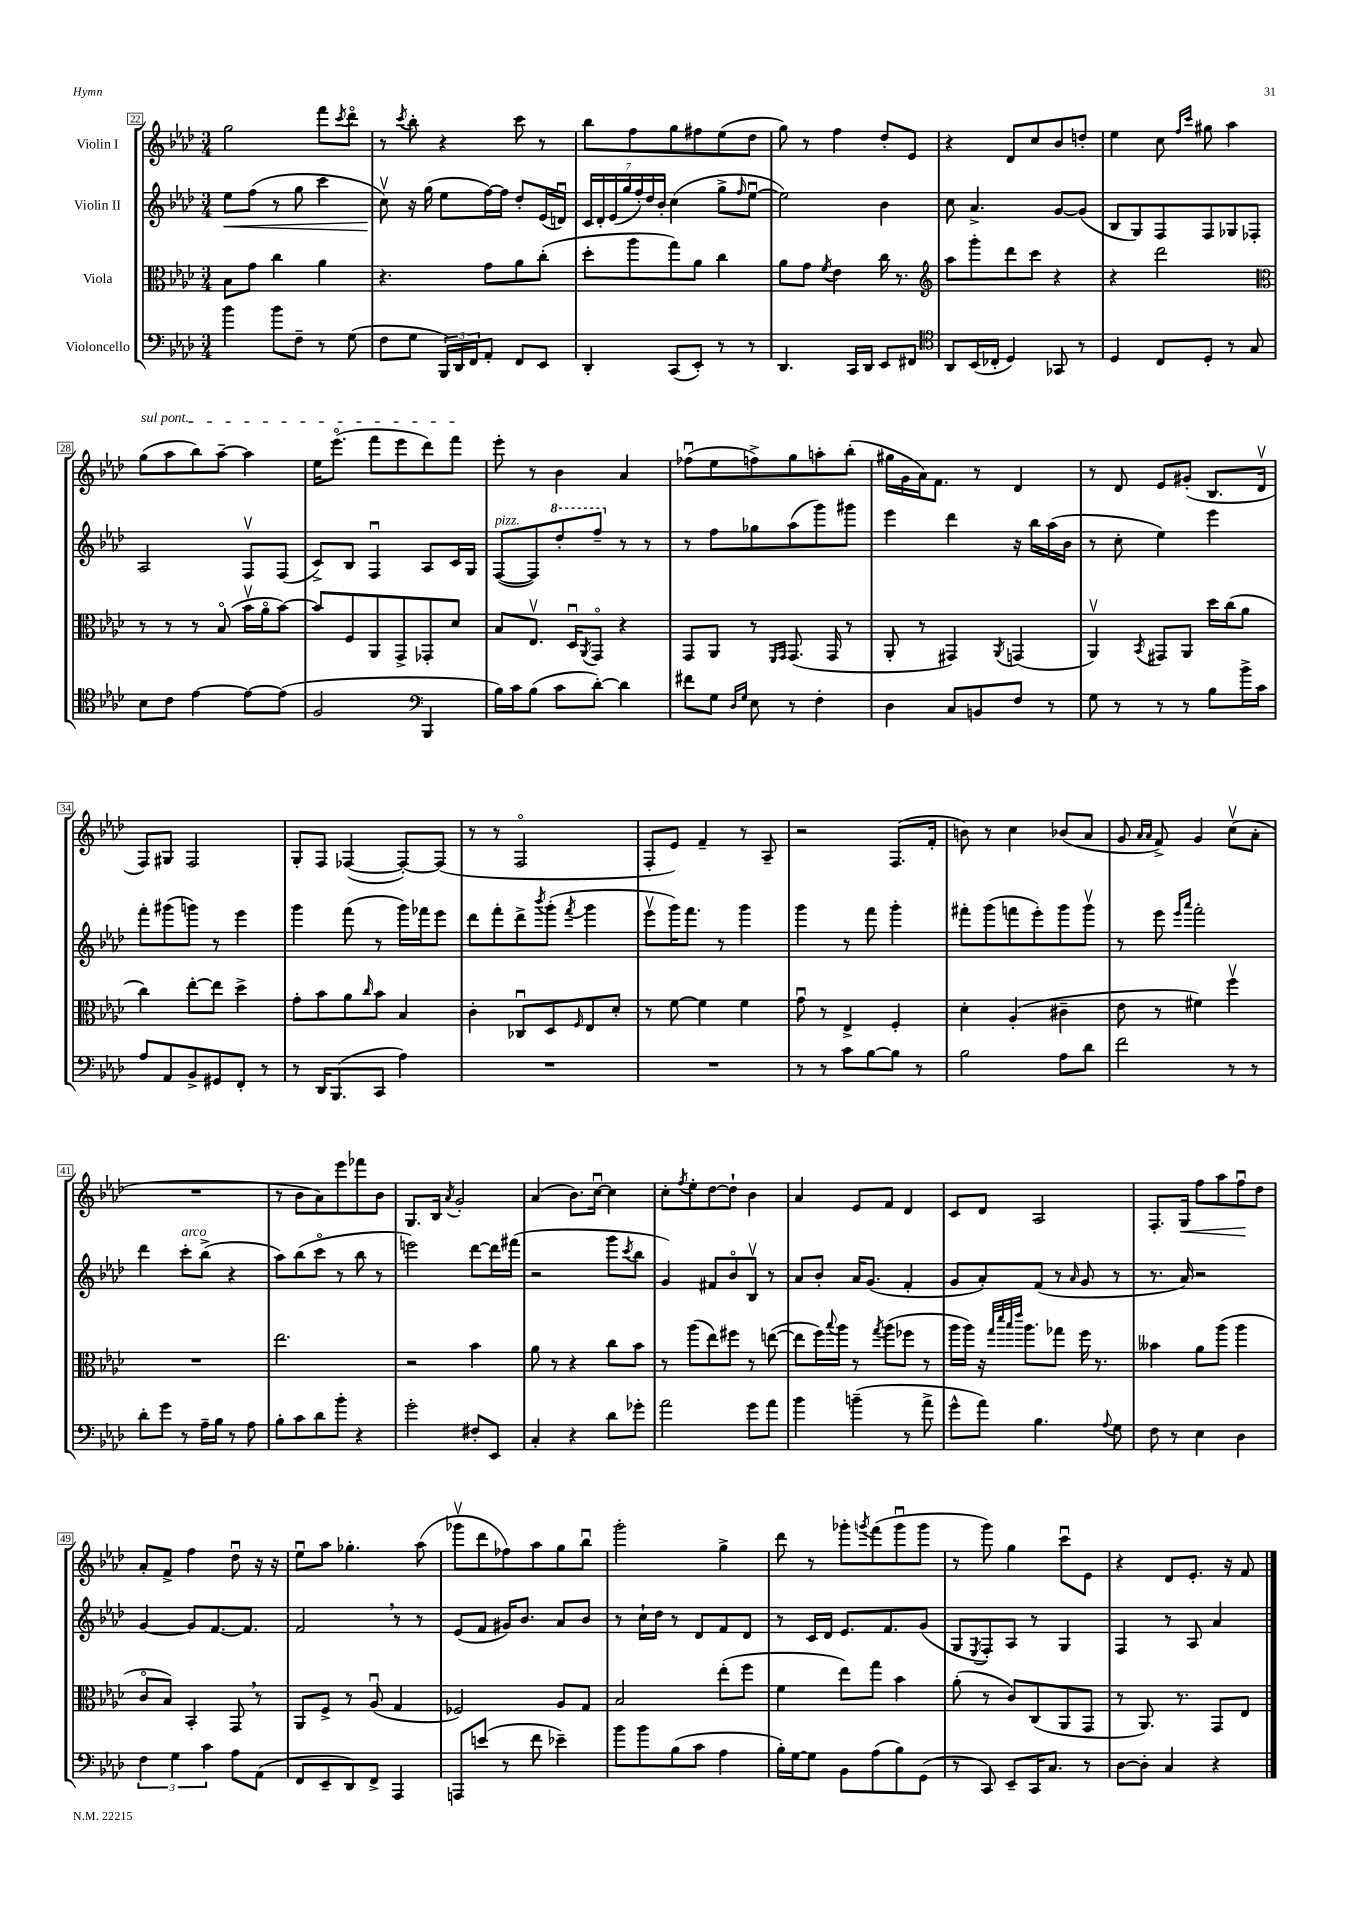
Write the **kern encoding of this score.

**kern	**kern	**kern	**dynam	**kern	**dynam
*part4	*part3	*part2	*part2	*part1	*part1
*staff4	*staff3	*staff2	*staff2	*staff1	*staff1
*I"Violoncello	*I"Viola	*I"Violin II	*	*I"Violin I	*
*clefF4	*clefC3	*clefG2	*	*clefG2	*
*k[b-e-a-d-]	*k[b-e-a-d-]	*k[b-e-a-d-]	*	*k[b-e-a-d-]	*
*M3/4	*M3/4	*M3/4	*	*M3/4	*
=22	=22	=22	=22	=22	=22
!	!	!	!LO:HP:b	!	!
4b-\	8B-\L	8ee-\L	<	2gg\	.
.	8g\J	(8ff\J	.	.	.
8b-\L	4cc\	8r	.	.	.
8F~\J	.	8gg\	.	.	.
8r	4a-\	4ccc\	.	8fff\L	.
.	.	.	.	8qccc/	.
(8G\	.	.	.	8ddd-\J	.
=23	=23	=23	=23	=23	=23
8F\L	4.r	8ccv\)	.	8r	.
.	.	.	.	8qccc/	.
8G\J	.	16r	[	8bb-'\	.
.	.	(16gg\	.	.	.
24BBB-/LL)	.	8ee-\L	.	4r	.
24DD-/	.	.	.	.	.
24FF/J	.	.	.	.	.
8AA-'/J	8g\L	[16ff\L)	.	.	.
.	.	16ff\JJ]	.	.	.
8FF/L	8a-\	8dd-'/L	.	8ccc\	.
8EE-/J	(8cc'\J	(16e-/L	.	8r	.
.	.	16dnu/JJ)	.	.	.
=24	=24	=24	=24	=24	=24
4DD-'/	8dd-'\L	28c/LL	.	8bb-\L	.
.	.	28d-'/	.	.	.
.	.	(28e-/	.	.	.
.	.	28gg/	.	.	.
.	8aa-\	.	.	8ff\	.
.	.	28ff'/)	.	.	.
.	.	28dd-/	.	.	.
.	.	28b-'/JJ	.	.	.
(8CC/L	8gg\)	(4cc\	.	8gg\	.
8EE-'/J)	8a-\J	.	.	8ff#X\	.
8r	4cc\	8gg^\L	.	(8ee-\	.
.	.	16qqff/	.	.	.
8r	.	[8ee-u\J	.	8dd-\J	.
=25	=25	=25	=25	=25	=25
4.DD-/	8a-\L	2ee-\])	.	8gg\)	.
.	8g\J	.	.	8r	.
.	8qf/	.	.	.	.
.	4e-\	.	.	4ff\	.
16CC/LL	.	.	.	.	.
16DD-/JJ	.	.	.	.	.
8EE-/L	16cc\	4b-\	.	8dd-'/L	.
.	8.r	.	.	.	.
8FF#X/J	.	.	.	8e-/J	.
=26	=26	=26	=26	=26	=26
*clefC4	*clefG2	*	*	*	*
8AA-/L	8aa-\L	8cc\	.	4r	.
(16BB-/L	8ggg'\	4.a-^/	.	.	.
16C-X'/JJ	.	.	.	.	.
4D-/)	8ddd-\	.	.	8d-/L	.
.	8ccc\J	.	.	8cc/	.
8GG-X/	4r	[8g/L	.	8b-/	.
8r	.	(8g/J]	.	8ddn'/J	.
=27	=27	=27	=27	=27	=27
4D-/	4r	8B-/L	.	4ee-\	.
.	.	8G/)	.	.	.
8C/L	2ddd-\	8F/	.	8cc\	.
.	.	.	.	16qqff/LL	.
.	.	.	.	16qqccc/JJ	.
8D-'/J	.	8F/	.	8gg#X\	.
8r	.	8G-X/	.	4aa-\	.
8G/	.	8F-X'/J	.	.	.
!!LO:LB:g=z
=28	=28	=28	=28	=28	=28
*	*clefC3	*	*	*	*
!	!	!	!	!LO:TX:a:i:t=sul pont.	!
8B-\L	8r	2A-/	.	(8gg\L	.
8c\J	8r	.	.	8aa-\	.
[4e-\	8r	.	.	8bb-\)	.
.	(8B-/	.	.	[8aa-~\J	.
8e-\L_	16b-v\LL	8Fv/L	.	4aa-\]	.
.	16a-\J	.	.	.	.
(8e-\J]	[8b-\J)	(8F/J	.	.	.
=29	=29	=29	=29	=29	=29
2F/	8b-/L]	8c^/L)	.	16ee-\KL	.
.	.	.	.	(8.eee-\J	.
.	8F/	8B-/J	.	.	.
.	8AA-/	4Fu/	.	8fff\L	.
.	8GG^/	.	.	8eee-\	.
*clefF4	*	*	*	*	*
4BBB-/	8GG-X'/	8A-/L	.	8ddd-\)	.
.	8d-/J	16c/L	.	8fff\J	.
.	.	16G/JJ	.	.	.
=30	=30	=30	=30	=30	=30
!	!	!LO:TX:a:i:t=pizz.	!	!	!
16B-\LL)	8B-/L	([8F/L	.	8eee-'\	.
16c\J	.	.	.	.	.
(8B-\J	8.E-v/J	8F/])	.	8r	.
*	*	*8va	*	*	*
8c\L	.	8ddd-'/	.	4b-\	.
.	16D-u/KL	.	.	.	.
.	8qAA-/	.	.	.	.
[8d-'\J)	8GG/J	8fff~/J	.	.	.
*	*	*X8va	*	*	*
4d-\]	4r	8r	.	4a-/	.
.	.	8r	.	.	.
=31	=31	=31	=31	=31	=31
8f#X\L	8GG/L	8r	.	(8ff-Xu\L	.
8G\J	8AA-/J	8ff\L	.	8ee-\	.
16qqD-/LL	.	.	.	.	.
16qqG/JJ	.	.	.	.	.
8E-\	8r	8gg-X\	.	8ffn^\)	.
.	16qqFF/LL	.	.	.	.
.	16qqGG/JJ	.	.	.	.
8r	(8.GG/	(8aa-\	.	8gg\	.
4F'\	.	8ggg\)	.	8aan'\	.
.	16GG/	.	.	.	.
.	8r	8ggg#X\J	.	(8bb-'\J	.
=32	=32	=32	=32	=32	=32
4D-\	8AA-'/	4eee-\	.	16gg#X\LL	.
.	.	.	.	16g\	.
.	8r	.	.	16a-\J)	.
.	.	.	.	8.f\J	.
8C/L	4GG#X/)	4ddd-\	.	.	.
8BBn/	.	.	.	8r	.
.	8qAA-/	.	.	.	.
8F/J	(4GGn/	16r	.	4d-/	.
.	.	16bb-\LL	.	.	.
8r	.	(16aa-\	.	.	.
.	.	16b-\JJ	.	.	.
=33	=33	=33	=33	=33	=33
8G\	4AA-v/)	8r	.	8r	.
8r	.	8cc'\	.	8d-/	.
.	8qBB-/	.	.	.	.
8r	8GG#X/L	4ee-\)	.	8e-/L	.
8r	8AA-/J	.	.	(8g#X'/J	.
8B-\L	16dd-\LL	4eee-\	.	8.B-/L	.
.	(16cc\J	.	.	.	.
16b-^\L	8a-\J	.	.	.	.
16c\JJ	.	.	.	16d-v/Jk	.
!!LO:LB:g=z
=34	=34	=34	=34	=34	=34
8A-/L	4cc\)	8fff'\L	.	8F/L)	.
8AA-/	.	(8ggg#X\	.	8G#X/J	.
8BB-^/	[8ee-'\L	8gggn\J)	.	2F/	.
8GG#X/	8ee-\J]	8r	.	.	.
8FF'/J	4dd-^\	4eee-\	.	.	.
8r	.	.	.	.	.
=35	=35	=35	=35	=35	=35
8r	8g'\L	4ggg\	.	8G'/L	.
16DD-/KL	8b-\	.	.	8F/J	.
(8.BBB-/	.	.	.	.	.
.	8a-\	(8fff\	.	([4F-X/	.
.	16qqcc/	.	.	.	.
8CC/J	8b-\J	8r	.	.	.
4A-\)	4B-/	16ggg\LL)	.	8F-'/L_)	.
.	.	16fff-X\J	.	.	.
.	.	8eee-\J	.	(8F-/J]	.
=36	=36	=36	=36	=36	=36
2.r	4c'\	8ddd-\L	.	8r	.
.	.	8fff'\	.	8r	.
.	8C-Xu/L	8ddd-^\	.	2F/	.
.	.	8qbbb-/	.	.	.
.	8D-/	(8ggg'\J	.	.	.
.	16qqF/	8qfff/	.	.	.
.	8E-/	4ggg\	.	.	.
.	8d-'/J	.	.	.	.
=37	=37	=37	=37	=37	=37
2.r	8r	8eee-v\L	.	8F'/L	.
.	[8f\	16ggg\K)	.	8e-/J)	.
.	.	8.fff\J	.	.	.
.	4f\]	.	.	4f~/	.
.	.	8r	.	.	.
.	4f\	4ggg\	.	8r	.
.	.	.	.	8A-~/	.
=38	=38	=38	=38	=38	=38
8r	8gu\	4ggg\	.	2r	.
8r	8r	.	.	.	.
8c\L	4E-^/	8r	.	.	.
[8B-\	.	8fff\	.	.	.
8B-\J]	4F'/	4ggg'\	.	(8.F/L	.
8r	.	.	.	.	.
.	.	.	.	16f'/Jk	.
=39	=39	=39	=39	=39	=39
2B-\	4d-'\	8fff#X'\L	.	8bn\)	.
.	.	(8ggg\	.	8r	.
.	(4A-'/	8fffn\	.	4cc\	.
.	.	8eee-'\)	.	.	.
8A-\L	4c#X~\	8ggg\	.	(8b-X/L	.
8d-\J	.	8gggv\J	.	8a-/J	.
=40	=40	=40	=40	=40	=40
2f\	8e-\	8r	.	8g/	.
.	.	.	.	16qqa-/LL	.
.	.	.	.	16qqa-/JJ	.
.	8r	8eee-\	.	8f^/)	.
.	.	16qqeee-/LL	.	.	.
.	.	16qqaaa-/JJ	.	.	.
.	4f#X\)	2fff'\	.	4g/	.
8r	4ffv\	.	.	(8ccv\L	.
8r	.	.	.	8a-'\J	.
!!LO:LB:g=z
=41	=41	=41	=41	=41	=41
8d-'\L	2.r	4ddd-\	.	2.r	.
8g\J	.	.	.	.	.
!	!	!LO:TX:a:i:t=arco	!	!	!
8r	.	8ccc'\L	.	.	.
16A-~\LL	.	(8bb-^\J	.	.	.
16B-\JJ	.	.	.	.	.
8r	.	4r	.	.	.
8A-\	.	.	.	.	.
=42	=42	=42	=42	=42	=42
8B-'\L	2.ee-\	8aa-\L)	.	8r	.
8c\	.	(8bb-\	.	8b-\L	.
8d-\	.	8ccc\J	.	8a-\)	.
8b-'\J	.	8r	.	8eee-\	.
4r	.	8bb-\	.	8fff-X\	.
.	.	8r	.	8b-\J	.
=43	=43	=43	=43	=43	=43
2g'\	2r	2eeen\)	.	8.G/L	.
.	.	.	.	16B-/Jk	.
.	.	.	.	8qa-/	.
.	.	.	.	2g'/	.
8F#X'/L	4b-\	[8ddd-\L	.	.	.
8EE-/J	.	16ddd-\L]	.	.	.
.	.	(16fff#X\JJ	.	.	.
=44	=44	=44	=44	=44	=44
4C'/	8a-\	2r	.	(4a-/	.
.	8r	.	.	.	.
4r	4r	.	.	8.b-\L)	.
.	.	.	.	[16ccu\Jk	.
8d-\L	8cc\L	8ggg\L	.	4cc\]	.
.	.	8qccc/	.	.	.
8g-X'\J	8b-\J	8bb-\J	.	.	.
=45	=45	=45	=45	=45	=45
2a-\	8r	4g/)	.	8cc'\L	.
.	.	.	.	8qff/	.
.	(8aa-\L	.	.	8ee-'\	.
.	8ee-\)	8f#X/L	.	[8dd-\	.
.	8ff#X\J	8b-/	.	8dd-`\J]	.
8g\L	8r	8B-v/J	.	4b-\	.
8a-\J	([8een\	8r	.	.	.
=46	=46	=46	=46	=46	=46
4b-\	8ee\L]	8a-/L	.	4a-/	.
.	16ff\L)	8b-'/J	.	.	.
.	8qqbb-/	.	.	.	.
.	16aa-\JJ	.	.	.	.
(4bn~\	8r	16a-/KL	.	8e-/L	.
.	.	(8.g/J	.	.	.
.	8qgg/	.	.	.	.
.	(8aa-\L	.	.	8f/J	.
8r	8ff-X\J	4f'/	.	4d-/	.
8a-^\	8r	.	.	.	.
=47	=47	=47	=47	=47	=47
8g^^\L	16aa-\LL	8g/L	.	8c/L	.
.	16aa-\JJ)	.	.	.	.
8a-\J)	16r	8a-'/)	.	8d-/J	.
.	32qqgg/LLL	.	.	.	.
.	32qqddd-/	.	.	.	.
.	32qqbb-/	.	.	.	.
.	32qqeee-/JJJ	.	.	.	.
.	8.aa-\L	.	.	.	.
4.B-\	.	(8f/J	.	2A-/	.
.	8gg-X\J	8r	.	.	.
.	.	16qqa-/	.	.	.
.	16ff\	8g/	.	.	.
.	8.r	.	.	.	.
8qqA-/	.	.	.	.	.
8G\	.	8r	.	.	.
=48	=48	=48	=48	=48	=48
8F\	4b--X\	8.r	.	8.F'/L	.
8r	.	.	.	.	.
!	!	!	!	!	!LO:HP:b
.	.	16a-/)	.	16G/Jk	<
4E-\	8a-\L	2r	.	8ff\L	.
.	(8aa-\J	.	.	8aa-\	.
4D-\	4aa-\	.	.	8ffu\	.
.	.	.	.	8dd-\J	[
!!LO:LB:g=z
=49	=49	=49	=49	=49	=49
6F\	8c/L	[4g/	.	8a-'/L	.
.	8B-/J)	.	.	8f^/J	.
6G\	.	.	.	.	.
.	4BB-'/	8g/L]	.	4ff\	.
6c\	.	.	.	.	.
.	.	[8.f/	.	.	.
8A-\L	8GG,/	.	.	8dd-u\	.
.	.	8.f/J]	.	.	.
(8AA-\J	8r	.	.	16r	.
.	.	.	.	16r	.
=50	=50	=50	=50	=50	=50
8FF/L	8AA-/L	2f,/	.	8ee-u\L	.
8EE-~/	8F^/J	.	.	8aa-\J	.
8DD-/)	8r	.	.	4.gg-X'\	.
8FF^/J	(8A-u/	.	.	.	.
4AAA-/	4G/	8r	.	.	.
.	.	8r	.	(8aa-\	.
=51	=51	=51	=51	=51	=51
8AAAn/L	2F-X/)	(8e-/L	.	8ggg-Xv\L	.
(8en/J	.	8f/J	.	8ddd-\	.
8r	.	16g#X/KL)	.	8ff-X\)	.
.	.	8.b-/J	.	.	.
8f\	.	.	.	8aa-\	.
4e-X~\)	8A-/L	8a-/L	.	8gg\	.
.	8G/J	8b-/J	.	8bb-u\J	.
=52	=52	=52	=52	=52	=52
8b-\L	2B-/	8r	.	2ggg'\	.
8b-\	.	16cc`\LL	.	.	.
.	.	16dd-\JJ	.	.	.
(8B-\	.	8r	.	.	.
8c\J	.	8d-/L	.	.	.
4A-\	(8ee-'\L	8f/	.	4gg^\	.
.	8ff\J	8d-/J	.	.	.
=53	=53	=53	=53	=53	=53
16B-'\LL)	4f\	8r	.	8ddd-\	.
[16G\J	.	.	.	.	.
8G\J]	.	16c/LL	.	8r	.
.	.	16d-/JJ	.	.	.
8BB-\L	8ee-\L)	8.e-/L	.	8ggg-X'\L	.
.	.	.	.	8qgggn/	.
(8A-\	8gg\J	.	.	(8fff\	.
.	.	8.f/	.	.	.
8B-\)	4b-\	.	.	8gggu\	.
(8GG\J	.	(8g/J	.	8ggg\J	.
=54	=54	=54	=54	=54	=54
8r	(8a-'\	8G/L	.	8r	.
.	.	8qE-/	.	.	.
8CC/)	8r	8F'/)	.	8ggg\)	.
8EE-~/L	8c/L)	8A-/J	.	4gg\	.
16CC/K	(8C/	8r	.	.	.
8.C/J	.	.	.	.	.
.	8AA-/	4G/	.	8cccu\L	.
8r	8GG/J	.	.	8e-\J	.
=55	=55	=55	=55	=55	=55
[8D-\L	8r	4F/	.	4r	.
8D-'\J]	8.AA-/)	.	.	.	.
4C/	.	8r	.	8d-/L	.
.	8.r	.	.	.	.
.	.	8A-/	.	8.e-'/J	.
4r	8GG/L	4a-/	.	.	.
.	.	.	.	16r	.
.	8E-/J	.	.	8f/	.
==	==	==	==	==	==
*-	*-	*-	*-	*-	*-
